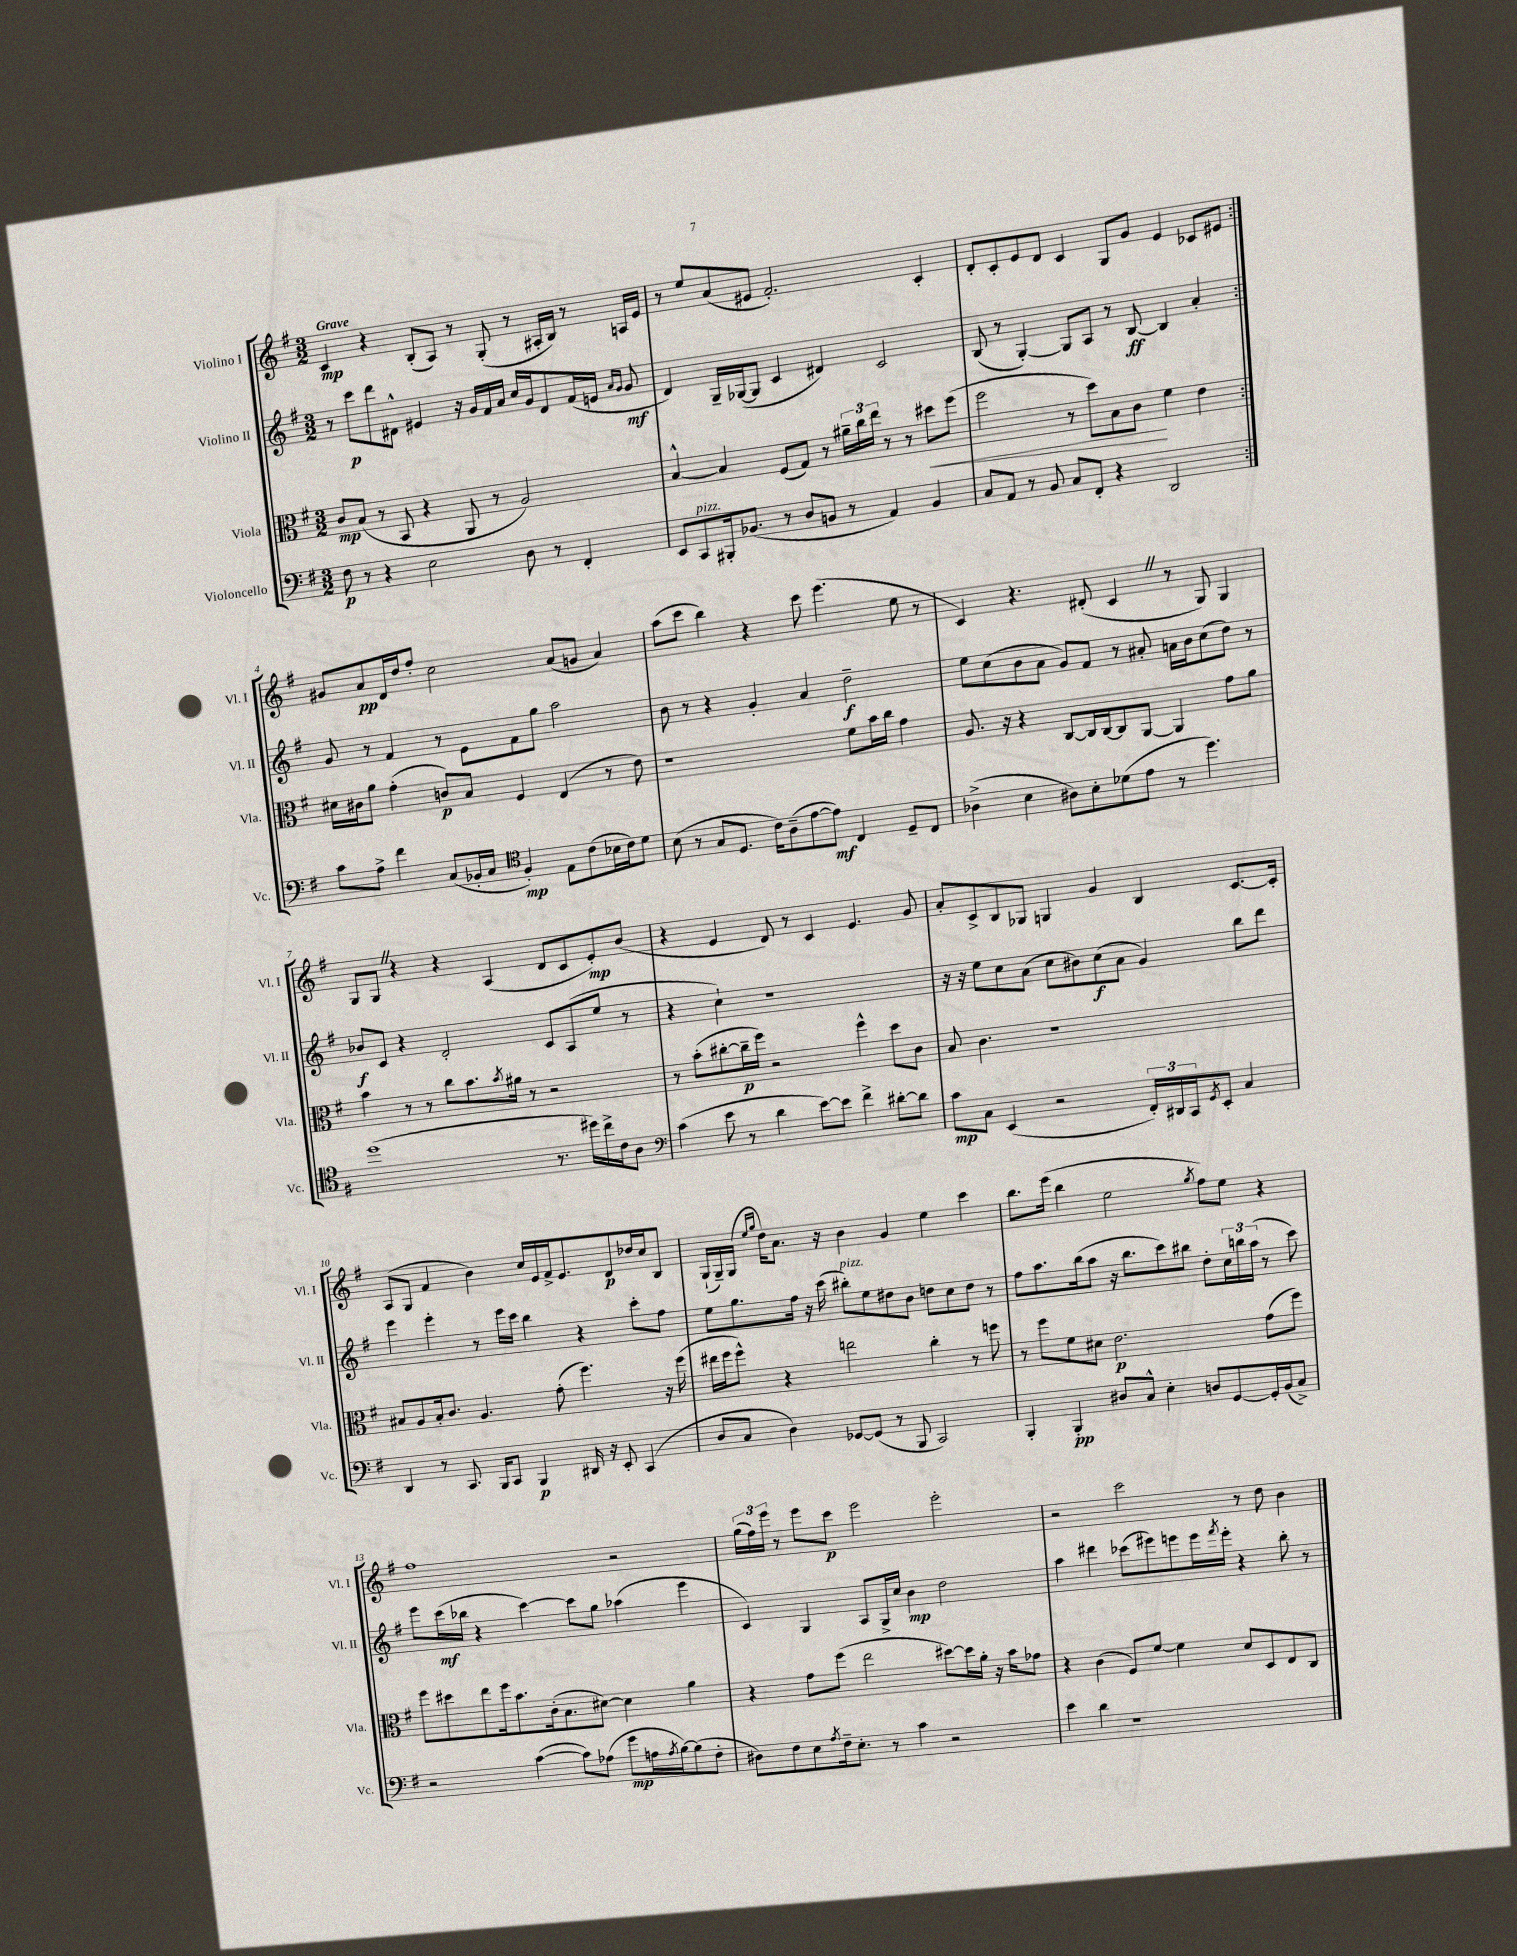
<<
\new StaffGroup <<
\new Staff = "s0" \with { instrumentName = "Violino I" shortInstrumentName = "Vl. I" } {
    \clef treble \key g \major \numericTimeSignature \time 3/2 \tempo "Grave"
    \repeat volta 2 { c'4\mp r4 b8-.( a8) r8 g8-.( r8 ais16-. b16) r8 a16 e'16 |
    r8 e''8 a'8( eis'8 fis'2.-.) c'4-. |
    d'8-. c'8-. e'8 d'8 c'4 g8 g'8 e'4 ces'8 eis'8 | }
    gis'8 a'8\pp d'16 d''16 fis''8-. c''2 a'8( g'8 a'4) |
    a''8( c'''8 b''4) r4 c'''8 e'''4.( e''8 r8 |
    c'4) r4. dis'8-.( c'4 \once \override BreathingSign.text = \markup { \musicglyph "scripts.caesura.straight" } \breathe r8 g8) g4 |
    g8 g8 \once \override BreathingSign.text = \markup { \musicglyph "scripts.caesura.straight" } \breathe r4 r4 a4( d'8 c'8 e'8-.\mp) b'8( |
    r4 e'4 d'8) r8 c'4 e'4. g'8 |
    a'8-. c'8-> b8 ges8 g4 g'4 b4 c'8.~ c'16-. |
    a8( g8 fis'4 b'4) c''16 e'16 fis'16-> e'8. d'8\p des''16 c''16 b8 |
    g16-!( g16--) g16( \grace { e''16 g''16 } d''16) a'8. r16 b'4 g'4 e''4 c'''4 |
    b''8. e'''16( b''4 e''2 \acciaccatura { g''8 } fis''8) e''8 r4 |
    fis''1 r2 |
    \tuplet 3/2 { g''16( fis''16) e'''16 } r8 e'''8 c'''8\p e'''2 e'''2-. |
    r2 c'''2 r8 d''8 b'4 \bar "|." |
}
\new Staff = "s1" \with { instrumentName = "Violino II" shortInstrumentName = "Vl. II" } {
    \clef treble \key g \major \numericTimeSignature \time 3/2
    \repeat volta 2 { r8 c'''8\p d'''8 dis'8-^ eis'4 r16 g'16 fis'16 a'16 c''16 g'16 dis'8 fis'16( e'16 \grace { a'16 g'16 } g'8\mf |
    d'4) g16-- ges16~( ges8 c'4 dis'4) c'2 |
    b8( r8 g4~-.) g8 a8 r8 b8~\ff b4 a'4-. | }
    g'8 r8 fis'4 r8 e'8 fis'8 g''8 a''2 |
    b'8 r8 r4 g'4-. a'4 d''2--\f |
    e''8 c''8( b'8 a'8 g'8) fis'8 r8 ais'8-. a'16 b'16 c''8( d''8) r8 |
    bes'8\f c'8 r4 d'2-. c'8 a8( e''8 r8 |
    r4 c''4-!) r1 |
    r16 r16 e''8 c''8 a'8( c''8 bis'8) c''8\f( a'8 g'4) b''8 d'''8 |
    e'''4 e'''4-. r8 e'''16 c'''16 b''4 r4 c'''8-. fis''8 |
    e''8 g''8. fis''16 r16 c'''16( bis''8-.^\markup { \italic "pizz." }) e''8 dis''8 b'8 d''8 c''8 d''8 r8 |
    fis''8 a''8. b''16( a''8 r16 b''8. c'''8) bis''8 d''8-. \tuplet 3/2 { c''16 b''16 a''16( } r8 c'''8) |
    e'''8 c'''16\mf( bes''16 r4 c'''4~) c'''8 g''8 aes''4( e'''4 |
    c'4) g4 a8 g16-> c''16 b'4\mp d''2 |
    a''4 dis'''4 ces'''8( eis'''8) e'''8 e'''16 \acciaccatura { fis'''8 } e'''16-. r4 b''8-. r8 \bar "|." |
}
\new Staff = "s2" \with { instrumentName = "Viola" shortInstrumentName = "Vla." } {
    \clef alto \key g \major \numericTimeSignature \time 3/2
    \repeat volta 2 { c'8\mp b8( r8 b,8 r4 a,8 r8 a2) |
    b4~-^ b4 fis8( g8) r8 \tuplet 3/2 { ais'16-- c''16 e''16 } r8 r8 dis''8\< fis''8( |
    fis''2 r8 d''8) b8 c'8\! fis'4 e'4 | }
    dis'16 cis'16 a'8 g'4-.( c'8\p) b8 fis4 e4( r8 e'8) |
    r1 fis'8 b'16 c''16 g'4 |
    a8. r16 r4 c8~ c16 c16~ c8 a,8~ a,4 g'8 a'8 |
    b'4 r8 r8 c''8 b'8. \acciaccatura { b'8 } ais'16 r8 r2 |
    r8 b'8-.( cis''8~-. cis''16--\p fis''16) r2 fis''4-^ d''8 c'8 |
    b8 c'4. r1 |
    bis8 a8 bis16-. c'8. a4. g'8-.( fis''4.) r16 fis''16( |
    eis''16 fis''16 fis''8-^) r4 e''2 c''4-. r8 f''8 |
    r8 fis''8 fis'8 dis'8 e'2.\p g'8( fis''8) |
    fis''8 dis''8 e''8 fis''16 b'8. c'16-.( b8. dis'8~) dis'4 a'4 |
    r4 g'8 fis''8( e''2 dis''8~) dis''16 a'16-. r16 b'16 ges'8 |
    r4 c'4( fis8) fis'8~ fis'4 d'8 d8 e8 c8 \bar "|." |
}
\new Staff = "s3" \with { instrumentName = "Violoncello" shortInstrumentName = "Vc." } {
    \clef bass \key g \major \numericTimeSignature \time 3/2
    \repeat volta 2 { fis8\p r8 r4 e2 d8 r8 fis,4-. |
    e,8 c,8^\markup { \italic "pizz." } bis,,16-. bes,8.( r8 d8 b,8 r8 a,4) b,4 |
    c8 a,8 r8 b,8 c8 fis,8-. r4 d,2 | }
    c'8 a8-> fis'4 c8( bes,16-. c16 \clef tenor fis4-.\mp) e8 c'8( bes16 c'16) d'8 |
    b8( r8 g8 d8. c'16) a8--( e'8~ e'8\mf) c4 d8-- c8 |
    aes4->( b4 ais8) b8-. des'8( e'8 r8 d''4.) |
    d''1( r8. dis''16) c''16-> c'16 a8 |
    \clef bass c'4( e'8 r8 d'4 e'8~) e'8 fis'4-> dis'8~-. dis'8 |
    c'8\mp c8 e,4( r2 \tuplet 3/2 { fis,16-.) dis,16 c,16 } \acciaccatura { g,8 } e,8-. c4 |
    d,4 r8 c,8. b,,16 c,8 b,,4\p dis,16 r16 e,8-. c,4( |
    d8 c8 d4) ges,8~ ges,8( r8 b,,8 c,2) |
    b,,4-. b,,4-.\pp dis8 c8-^ e4-. d8 g,8~ g,16-. b,16( c8->) |
    r2 c'4~( c'8) aes8( g'8\mp a16 \acciaccatura { a8 } b16~) b8( fis8-. |
    dis8) fis8 e8 \acciaccatura { a8 } fis16-- e8.-. r8 c'4 r2 |
    e'4 d'4 r1 \bar "|." |
}
>>
>>
